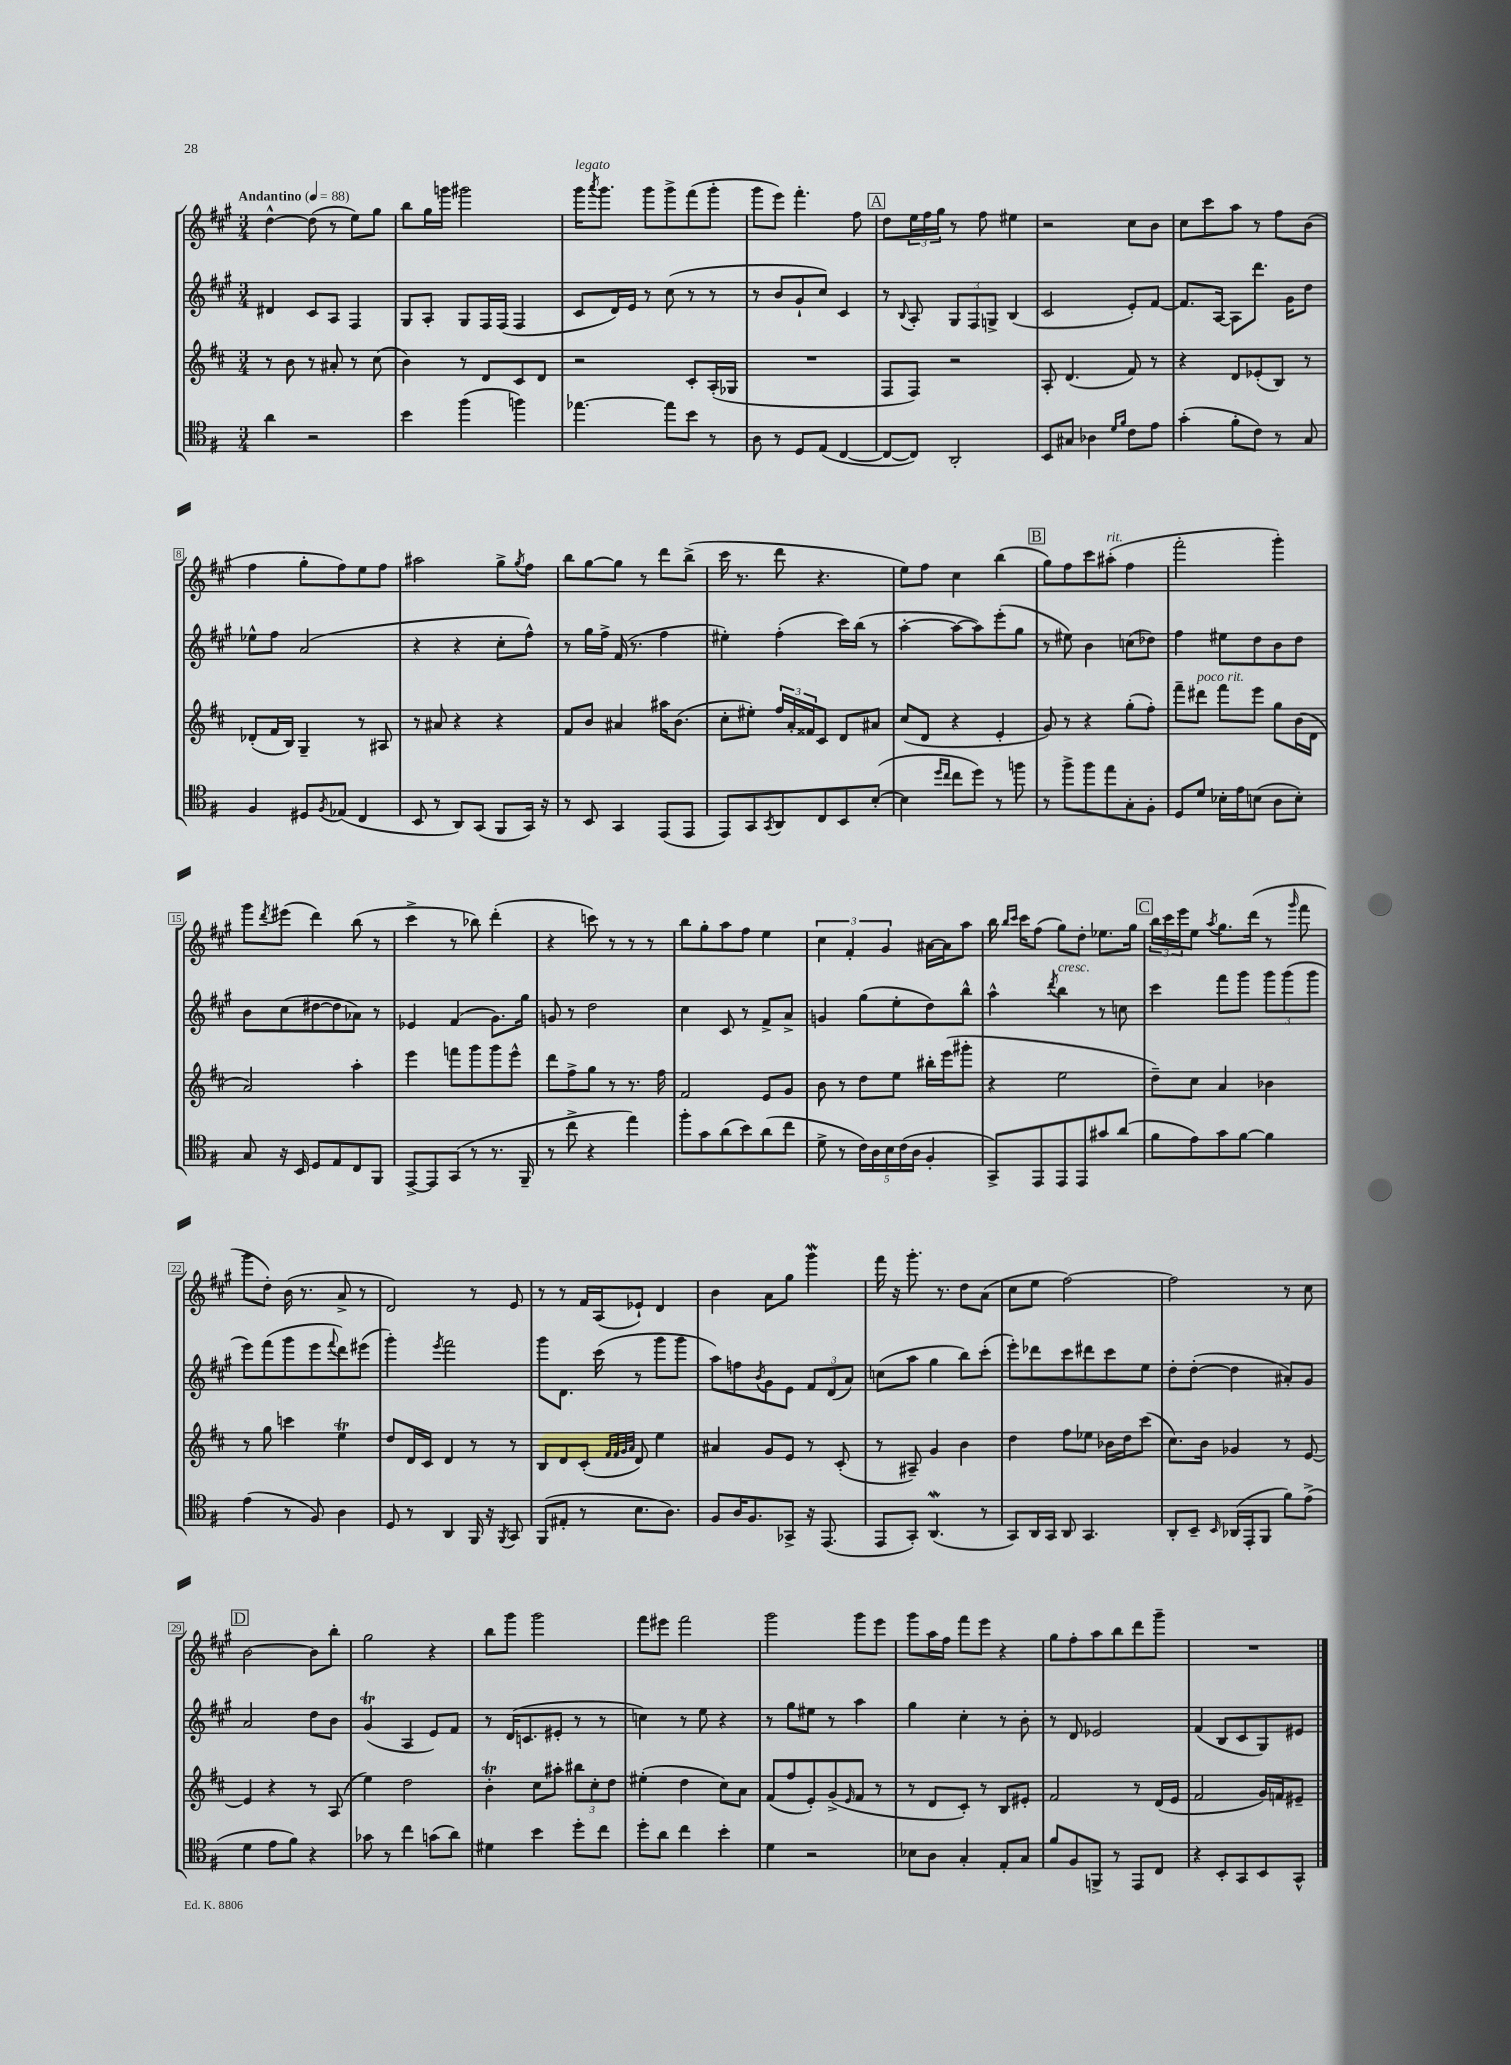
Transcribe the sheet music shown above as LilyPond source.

<<
\new StaffGroup <<
\new Staff = "s0" {
    \clef treble \key a \major \numericTimeSignature \time 3/4 \tempo "Andantino" 4 = 88
    d''4~-^ d''8( r8 e''8) gis''8 |
    b''8 gis''16 g'''16 gis'''2 |
    gis'''16^\markup { \italic "legato" } \acciaccatura { a'''8 } gis'''8. gis'''8 gis'''8-> fis'''8( gis'''8-. |
    gis'''8 e'''8) fis'''4.-. fis''8 |
    \mark \markup { \box "A" } d''8 \tuplet 3/2 { e''16 fis''16 gis''16 } r8 fis''8 eis''4 |
    r2 cis''8 b'8 |
    cis''8 cis'''8 a''8 r8 fis''8 b'8( |
    fis''4 gis''8-. fis''8) e''8 fis''8 |
    ais''2 gis''8-> \acciaccatura { gis''8 } fis''8 |
    b''8 gis''8~ gis''8 r8 d'''8 b''8->( |
    cis'''16 r8. d'''8 r4. |
    e''8) fis''8 cis''4 b''4( |
    \mark \markup { \box "B" } gis''8) fis''8 cis'''8 ais''8-.^\markup { \italic "rit." }( fis''4 |
    fis'''2-. gis'''4-.) |
    gis'''8 \acciaccatura { d'''8 } eis'''8( d'''4) b''8( r8 |
    cis'''4-> r8 bes''8) d'''4-.( |
    r4 c'''8) r8 r8 r8 |
    b''8 gis''8-. a''8 fis''8 e''4 |
    \tuplet 3/2 { cis''4 fis'4-. gis'4 } ais'16~ ais'16 a''8 |
    b''16 \grace { b''16 cis'''16 } cis'''16 fis''8( gis''8) d''8-. ees''8. gis''16 |
    \mark \markup { \box "C" } \tuplet 3/2 { b''16 cis'''16 e'''16 } e''8 \acciaccatura { a''8 } gis''8. d'''16( r8 \grace { gis'''16 } fis'''8 |
    gis'''8 d''8-.) b'16( r8. a'8-> r8 |
    d'2) r8 e'8 |
    r8 r8 fis'16 a16( ees'8-!) d'4 |
    b'4 a'8 gis''8 gis'''4\mordent |
    fis'''16 r16 gis'''8.-. r8. d''8 a'8( |
    cis''8 e''8 fis''2~) |
    fis''2 r8 cis''8 |
    \mark \markup { \box "D" } b'2~ b'8 b''8-. |
    gis''2 r4 |
    b''8 gis'''8 gis'''2 |
    fis'''8 eis'''8 fis'''2 |
    gis'''2 gis'''8 e'''8 |
    gis'''8 a''16 fis''16 fis'''8 e'''8 r4 |
    gis''8 fis''8-. a''8 b''8 d'''8 gis'''8-- |
    R2. \bar "|." |
}
\new Staff = "s1" {
    \clef treble \key a \major \numericTimeSignature \time 3/4
    dis'4 cis'8 a8 fis4 |
    gis8 a8-. gis8 fis16 fis16( fis4 |
    cis'8 d'16) e'16 r8 cis''8( r8 r8 |
    r8 b'8 gis'8-! cis''8) cis'4 |
    \mark \markup { \box "A" } r8 \appoggiatura { b8 } a8-. \tuplet 3/2 { gis8 fis8 g8-> } b4( |
    cis'2 e'8-.) fis'8~ |
    fis'8. a16~ a8 d'''8. gis'16 d''8 |
    ees''8-^ fis''8 a'2( |
    r4 r4 cis''8-. fis''8-^) |
    r8 gis''16 fis''16-> fis'16( r8. fis''4 |
    eis''4-.) fis''4-.( cis'''16) b''16( r8 |
    a''4~-. a''8~ a''8) e'''8-.( gis''8 |
    \mark \markup { \box "B" } r8 eis''8) b'4 c''8( des''8) |
    fis''4 eis''8 d''8 b'8 d''8 |
    b'8 cis''8( dis''8~ dis''8 aes'8) r8 |
    ees'4 fis'4( gis'8.) gis''16 |
    g'8 r8 d''2 |
    cis''4 cis'8 r8 fis'8-> a'8-> |
    g'4 gis''8( e''8-. d''8) b''8-^ |
    a''4-^ \acciaccatura { d'''8 } b''4^\markup { \italic "cresc." } r8 c''8 |
    \mark \markup { \box "C" } cis'''4 fis'''8 gis'''8 \tuplet 3/2 { gis'''8 gis'''8( gis'''8 } |
    e'''8) fis'''8( gis'''8 e'''8 \appoggiatura { fis'''8 } d'''8) eis'''8( |
    gis'''4-.) \acciaccatura { e'''8 } fis'''2 |
    gis'''8 d'8. cis'''16( r8 gis'''8 gis'''8 |
    a''8) f''8 \acciaccatura { b'8 } gis'8 e'8 \tuplet 3/2 { fis'8 d'8( a'8) } |
    c''8( a''8 gis''4 b''8) cis'''8-.( |
    e'''8-.) des'''8 cis'''8 dis'''8 cis'''8 e''8 |
    d''8-. d''8~-.( d''4 ais'8-.) gis'8 |
    \mark \markup { \box "D" } a'2 d''8 b'8 |
    gis'4\trill( a4 e'8) fis'8 |
    r8 d'16( c'8. eis'8-. r8 r8 |
    c''4) r8 e''8 r4 |
    r8 gis''8 eis''8 r8 a''4 |
    gis''4 cis''4-. r8 b'8-. |
    r8 d'8 ees'2 |
    fis'4( b8 cis'8 gis8) eis'8 \bar "|." |
}
\new Staff = "s2" {
    \clef treble \key d \major \numericTimeSignature \time 3/4
    r8 b'8 r8 ais'8-. r8 cis''8( |
    b'4) r8 d'8 cis'8 d'8 |
    r2 cis'8-. a16-.( ges16 |
    R2. |
    \mark \markup { \box "A" } fis8 fis8) r2 |
    a8-. d'4.( fis'8) r8 |
    r4 d'8 ees'8-.( b8) r8 |
    des'8-.( fis'16 b16) g4-- r8 ais8 |
    r8 ais'8 r4 r4 |
    fis'8 b'8 ais'4 ais''16 b'8.( |
    cis''8-. eis''8-.) \tuplet 3/2 { fis''16 a'16-. fisis'16 } cis'8 d'8 ais'8 |
    cis''8( d'8 r4 e'4-. |
    \mark \markup { \box "B" } g'8) r8 r4 g''8-.( fis''8-.) |
    fis'''8-- dis'''8^\markup { \italic "poco rit." } fis'''8 e'''8 g''8 b'16( d'16 |
    a'2) a''4-. |
    e'''4 f'''8 g'''8 g'''8 e'''8-^ |
    d'''8 fis''8-> g''8 r8 r8. fis''16 |
    fis'2 e'8 g'8 |
    b'8 r8 d''8 e''8 bis''16-. e'''16( gis'''8-. |
    r4 e''2 |
    \mark \markup { \box "C" } d''8--) cis''8 a'4 bes'4 |
    r8 g''8 c'''4 e''4\trill |
    d''8 d'16 cis'16 d'4 r8 r8 |
    b8 d'8 cis'8-.( \grace { fis'32 fis'32 g'32 a'32 } d'8) e''4 |
    ais'4 g'8 e'8 r8 cis'8-.( |
    r8 ais8--) g'4 b'4 |
    d''4 fis''8 ees''8 bes'16 d''16 cis'''8( |
    cis''8.) b'16 ges'4 r8 e'8~ |
    \mark \markup { \box "D" } e'4 r4 r8 a8( |
    e''4) d''2 |
    b'4-.\trill cis''8 ais''8-. \tuplet 3/2 { bis''8 cis''8-. d''8 } |
    eis''4-.( d''4 cis''8) a'8 |
    fis'8( fis''8 e'8-.) g'8->( \grace { e'16 } fis'8 r8 |
    r8 d'8 cis'8-.) r8 b8 eis'8-. |
    fis'2 r8 d'16( e'16 |
    fis'2 g'16) f'16 eis'8-- \bar "|." |
}
\new Staff = "s3" {
    \clef tenor \key g \major \numericTimeSignature \time 3/4
    a'4 r2 |
    b'4 fis''4( f''4) |
    ees''4.~ ees''8 b'8 r8 |
    a8 r8 d8 e8( c4~ |
    \mark \markup { \box "A" } c8~ c8) a,2-. |
    b,8 gis8 aes4 \grace { d'16 fis'16 } c'8 e'8 |
    g'4-.( fis'8-. c'8) r8 g8 |
    fis4 dis8 \acciaccatura { fis8 } ees8( c4 |
    b,8 r8 a,8) g,8( fis,8 g,16) r16 |
    r8 b,8 g,4 e,8( e,8 |
    e,8) g,8 \acciaccatura { g,8 } a,8 c8 b,8 b8~-.( |
    b4 \grace { d''16 c''16 } c''8 d''8) r8 f''8 |
    \mark \markup { \box "B" } r8 fis''8-> fis''8 e''8 g8-. fis8-. |
    d8 d'8 bes16-. e'16 b8( a8 b8-.) |
    g8 r16 b,16 d8 e8 c8 fis,8 |
    e,8~-> e,8 g,8( r8 r8. fis,16-- |
    r8 c''8-> r4 e''4) |
    fis''8-. g'8 a'8( b'8) a'8( c''8 |
    d'8-> r8 \tuplet 5/4 { c'16) a16 b16 c'16( a16 } fis4-. |
    g,8->) e,8 e,8 e,8 gis'8 a'8( |
    \mark \markup { \box "C" } fis'8 e'8) g'8 fis'8~ fis'4 |
    e'4( r8 fis8) a4 |
    d8 r8 a,4 fis,16 r16 \acciaccatura { fis,8 } g,8 |
    fis,8( eis8-. r8 b8. a8.) |
    fis8 a16 fis8. ges,8-> r16 e,8.( |
    e,8 g,8-.) a,4.\mordent( r8 |
    g,8) a,16 g,16 a,8 g,4. |
    a,8-. b,8-- \grace { b,16 } aes,16( e,16-. fis,8 fis'8) e'8->( |
    \mark \markup { \box "D" } d'4 e'8 fis'8) r4 |
    ges'8 r8 c''4 g'8( a'8) |
    dis'4 b'4 d''8-. c''8 |
    d''8-. a'8 c''4 b'4-. |
    d'4 r2 |
    bes8 a8 g4-. e8-. g8 |
    fis'8 fis8 f,8-> r8 e,8 c8 |
    r4 b,8-. g,8 b,8 g,8-^ \bar "|." |
}
>>
>>
\layout { \context { \Score \override BarNumber.stencil = #(make-stencil-boxer 0.1 0.3 ly:text-interface::print) } }
